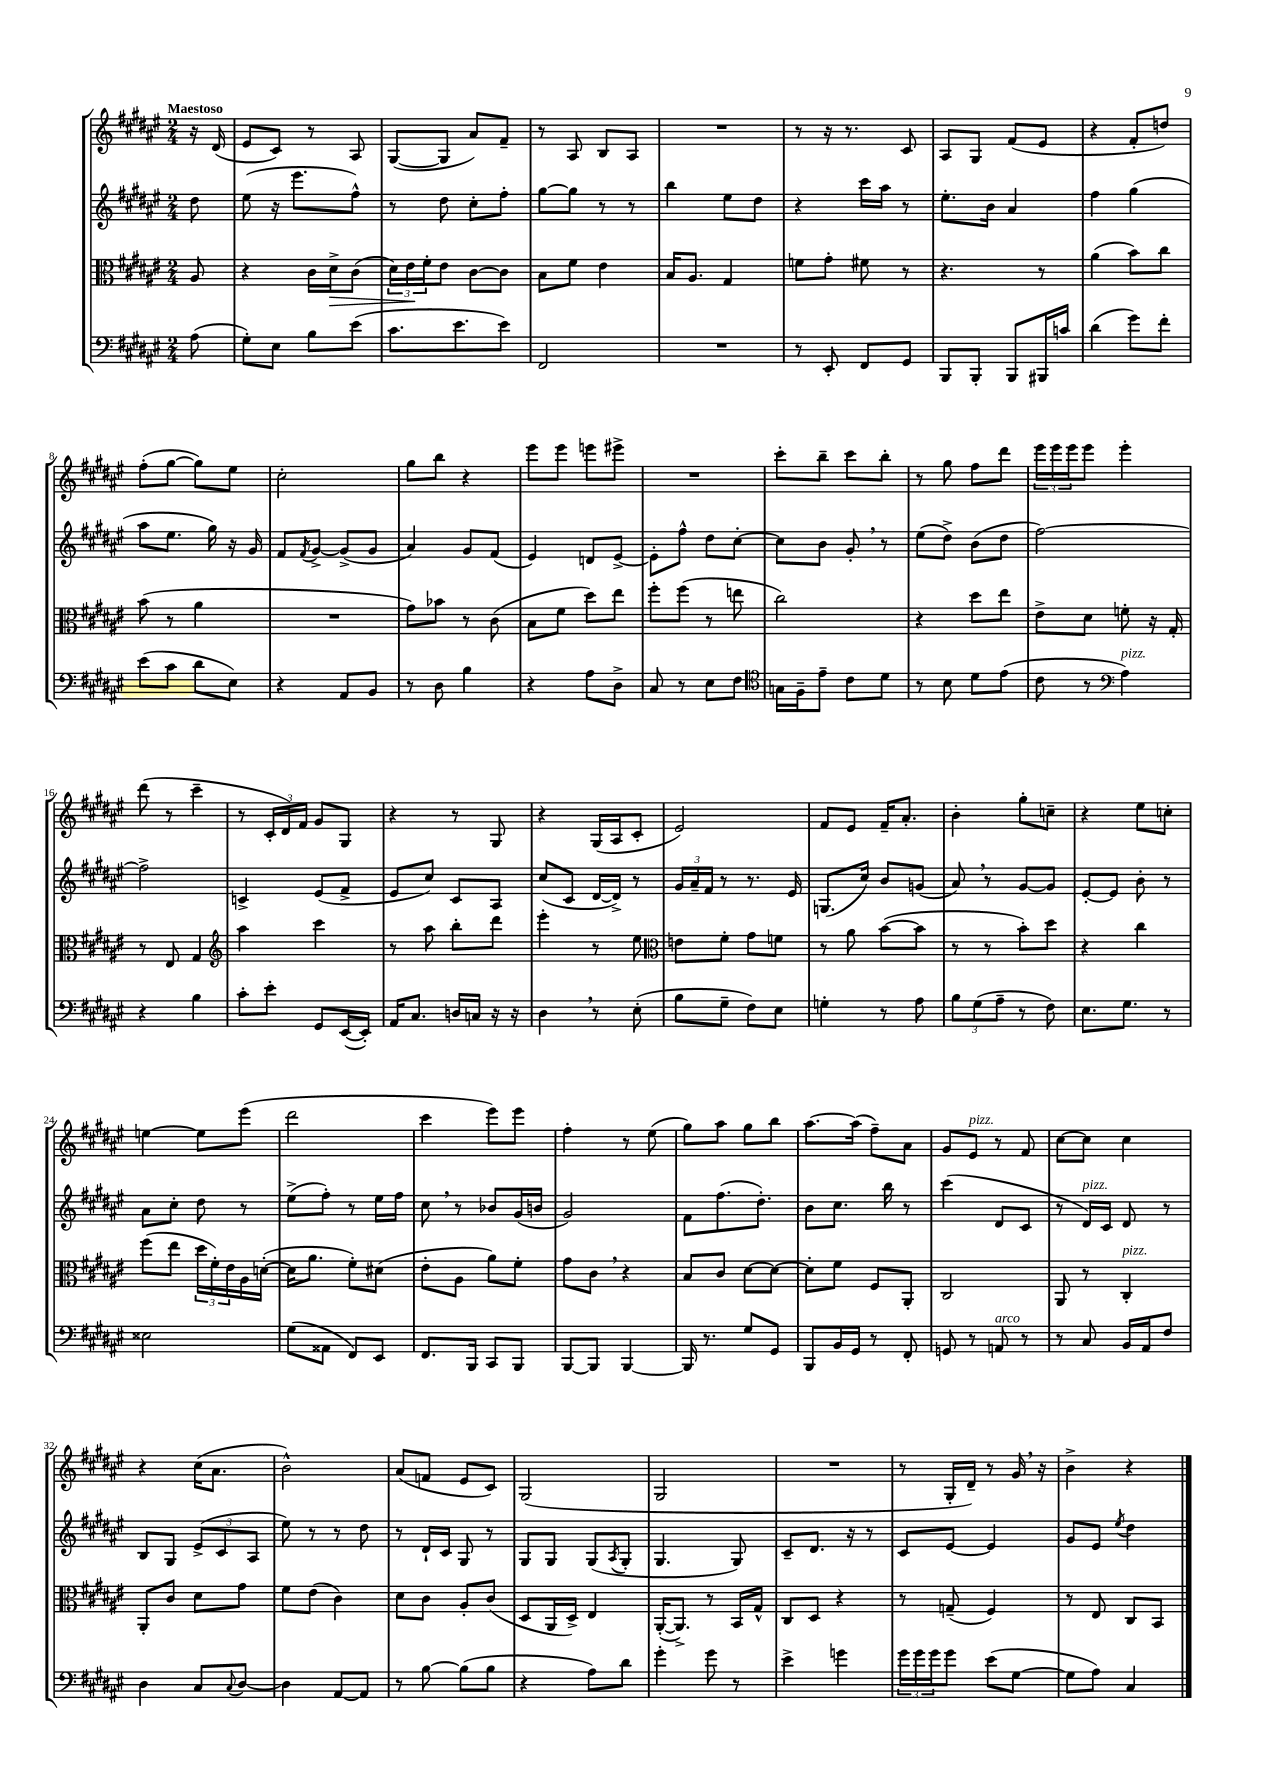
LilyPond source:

<<
\new StaffGroup <<
\new Staff = "s0" {
    \clef treble \key fis \major \numericTimeSignature \time 2/4 \partial 8 \tempo "Maestoso"
    r16 dis'16( |
    eis'8 cis'8) r8 ais8 |
    gis8~( gis8 ais'8) fis'8-- |
    r8 ais8 b8 ais8 |
    R2 |
    r8 r16 r8. cis'8 |
    ais8 gis8 fis'8( eis'8 |
    r4 fis'8-. d''8) |
    fis''8-.( gis''8~ gis''8) eis''8 |
    cis''2-. |
    gis''8 b''8 r4 |
    eis'''8 eis'''8 e'''8 eis'''8-> |
    R2 |
    cis'''8-. b''8-- cis'''8 b''8-. |
    r8 gis''8 fis''8 dis'''8 |
    \tuplet 3/2 { eis'''16 eis'''16 eis'''16 } eis'''8 eis'''4-. |
    dis'''8( r8 cis'''4-- |
    r8 \tuplet 3/2 { cis'16-. dis'16) fis'16 } gis'8 gis8 |
    r4 r8 gis8 |
    r4 gis16( ais16 cis'8-. |
    eis'2) |
    fis'8 eis'8 fis'16-- ais'8.-. |
    b'4-. gis''8-. c''8-- |
    r4 eis''8 c''8-. |
    e''4~ e''8 eis'''8( |
    dis'''2 |
    cis'''4 eis'''8) eis'''8 |
    fis''4-. r8 eis''8( |
    gis''8) ais''8 gis''8 b''8 |
    ais''8.~ ais''16( fis''8--) ais'8 |
    gis'8 eis'8^\markup { \italic "pizz." } r8 fis'8 |
    cis''8~ cis''8 cis''4 |
    r4 cis''16( ais'8. |
    b'2-^) |
    ais'8( f'8 eis'8 cis'8) |
    gis2( |
    gis2 |
    R2 |
    r8 gis16-. dis'16--) r8 gis'16 \breathe r16 |
    b'4-> r4 \bar "|." |
}
\new Staff = "s1" {
    \clef treble \key fis \major \numericTimeSignature \time 2/4 \partial 8
    dis''8 |
    eis''8( r16 eis'''8. fis''8-^) |
    r8 dis''8 cis''8-. fis''8-. |
    gis''8~ gis''8 r8 r8 |
    b''4 eis''8 dis''8 |
    r4 cis'''16 ais''16 r8 |
    eis''8.-. b'16 ais'4 |
    fis''4 gis''4( |
    ais''8 eis''8. gis''16) r16 gis'16 |
    fis'8 \acciaccatura { fis'8 } gis'8~-> gis'8->( gis'8 |
    ais'4) gis'8 fis'8( |
    eis'4) d'8 eis'8~-> |
    eis'8-. fis''8-^ dis''8 cis''8~-. |
    cis''8 b'8 gis'8-. \breathe r8 |
    eis''8( dis''8->) b'8( dis''8 |
    fis''2~) |
    fis''2-> |
    c'4-> eis'8( fis'8-> |
    eis'8 cis''8) cis'8 ais8 |
    cis''8( cis'8 dis'16~ dis'16->) r8 |
    \tuplet 3/2 { gis'16 ais'16-- fis'16 } r8 r8. eis'16 |
    g8.( cis''16) b'8 g'8( |
    ais'8) \breathe r8 gis'8~ gis'8 |
    eis'8~-. eis'8 b'8-. r8 |
    ais'8 cis''8-. dis''8 r8 |
    eis''8->( fis''8-.) r8 eis''16 fis''16 |
    cis''8 \breathe r8 bes'8 gis'16( b'16 |
    gis'2) |
    fis'8 fis''8.( dis''8.-.) |
    b'8 cis''8. b''16 r8 |
    cis'''4( dis'8 cis'8 |
    r8 dis'16^\markup { \italic "pizz." }) cis'16 dis'8 r8 |
    b8 gis8 \tuplet 3/2 { eis'8->( cis'8 ais8 } |
    eis''8) r8 r8 dis''8 |
    r8 dis'16-! cis'16 gis8 r8 |
    gis8 gis8 gis8( \acciaccatura { ais8 } gis8-. |
    gis4. gis8) |
    cis'8-- dis'8. r16 r8 |
    cis'8 eis'8~ eis'4 |
    gis'8 eis'8 \acciaccatura { eis''8 } dis''4 \bar "|." |
}
\new Staff = "s2" {
    \clef alto \key fis \major \numericTimeSignature \time 2/4 \partial 8
    ais8 |
    r4 cis'16 dis'16->\> cis'8( |
    \tuplet 3/2 { dis'16) eis'16\! fis'16-. } eis'8 cis'8~ cis'8 |
    b8 fis'8 eis'4 |
    b16 ais8. gis4 |
    f'8 gis'8-. fis'8 r8 |
    r4. r8 |
    ais'4( b'8) cis''8 |
    b'8( r8 ais'4 |
    R2 |
    gis'8) bes'8 r8 cis'8( |
    b8 fis'8 dis''8) eis''8 |
    fis''8-. fis''8( r8 e''8 |
    cis''2) |
    r4 dis''8 eis''8 |
    eis'8-> dis'8 f'8-. r16 gis16-. |
    r8 eis8 gis4 |
    \clef treble ais''4 cis'''4 |
    r8 ais''8 b''8-. dis'''8 |
    eis'''4-. r8 eis''8 |
    \clef alto e'8 fis'8-. gis'8 f'8 |
    r8 ais'8 b'8~( b'8 |
    r8 r8 b'8-.) dis''8 |
    r4 cis''4 |
    fis''8( eis''8 \tuplet 3/2 { dis''16 fis'16-.) eis'16 } ais16 d'16~-.( |
    d'16 ais'8. fis'8-.) dis'8( |
    eis'8-. ais8 ais'8) fis'8-. |
    gis'8 cis'8 \breathe r4 |
    b8 cis'8 dis'8~ dis'8~ |
    dis'8-. fis'8 fis8 ais,8-. |
    cis2 |
    ais,8 r8 cis4-.^\markup { \italic "pizz." } |
    ais,8-. cis'8 dis'8 gis'8 |
    fis'8 eis'8( cis'4) |
    dis'8 cis'8 ais8-. cis'8( |
    dis8 ais,16 dis16->) eis4 |
    ais,16~-.( ais,8.->) r8 b,16 gis16-^ |
    cis8 dis8 r4 |
    r8 g8--( fis4) |
    r8 eis8 cis8 b,8 \bar "|." |
}
\new Staff = "s3" {
    \clef bass \key fis \major \numericTimeSignature \time 2/4 \partial 8
    ais8( |
    gis8-.) eis8 b8 eis'8( |
    cis'8. eis'8. eis'8) |
    fis,2 |
    R2 |
    r8 eis,8-. fis,8 gis,8 |
    b,,8 b,,8-. b,,8 bis,,16 c'16 |
    dis'4( gis'8) fis'8-. |
    eis'8( cis'8 dis'8 eis8) |
    r4 ais,8 b,8 |
    r8 dis8 b4 |
    r4 ais8 dis8-> |
    cis8 r8 eis8 fis8 |
    \clef tenor g16 fis16-- eis'8-- cis'8 dis'8 |
    r8 b8 dis'8 eis'8( |
    cis'8 r8 \clef bass ais4^\markup { \italic "pizz." }) |
    r4 b4 |
    cis'8-. eis'8-. gis,8 eis,16~( eis,16-.) |
    ais,16 cis8. d16 c16 r16 r16 |
    dis4 \breathe r8 eis8-.( |
    b8 gis8-- fis8) eis8 |
    g4-. r8 ais8 |
    \tuplet 3/2 { b8 gis8( ais8-- } r8 fis8) |
    eis8. gis8. r8 |
    eisis2 |
    gis8( aisis,8 fis,8) eis,8 |
    fis,8. b,,16 cis,8 b,,8 |
    b,,8~ b,,8 b,,4~ |
    b,,16 r8. gis8 gis,8 |
    b,,8 b,16 gis,16 r8 fis,8-. |
    g,8 r8 a,8^\markup { \italic "arco" } r8 |
    r8 cis8 b,16 ais,16 fis8 |
    dis4 cis8 \appoggiatura { cis8 } dis8~ |
    dis4 ais,8~ ais,8 |
    r8 b8~ b8( b8 |
    r4 ais8) dis'8 |
    gis'4-. gis'8 r8 |
    eis'4-> g'4 |
    \tuplet 3/2 { gis'16 gis'16 gis'16 } gis'8 eis'8( gis8~ |
    gis8 ais8) cis4 \bar "|." |
}
>>
>>
